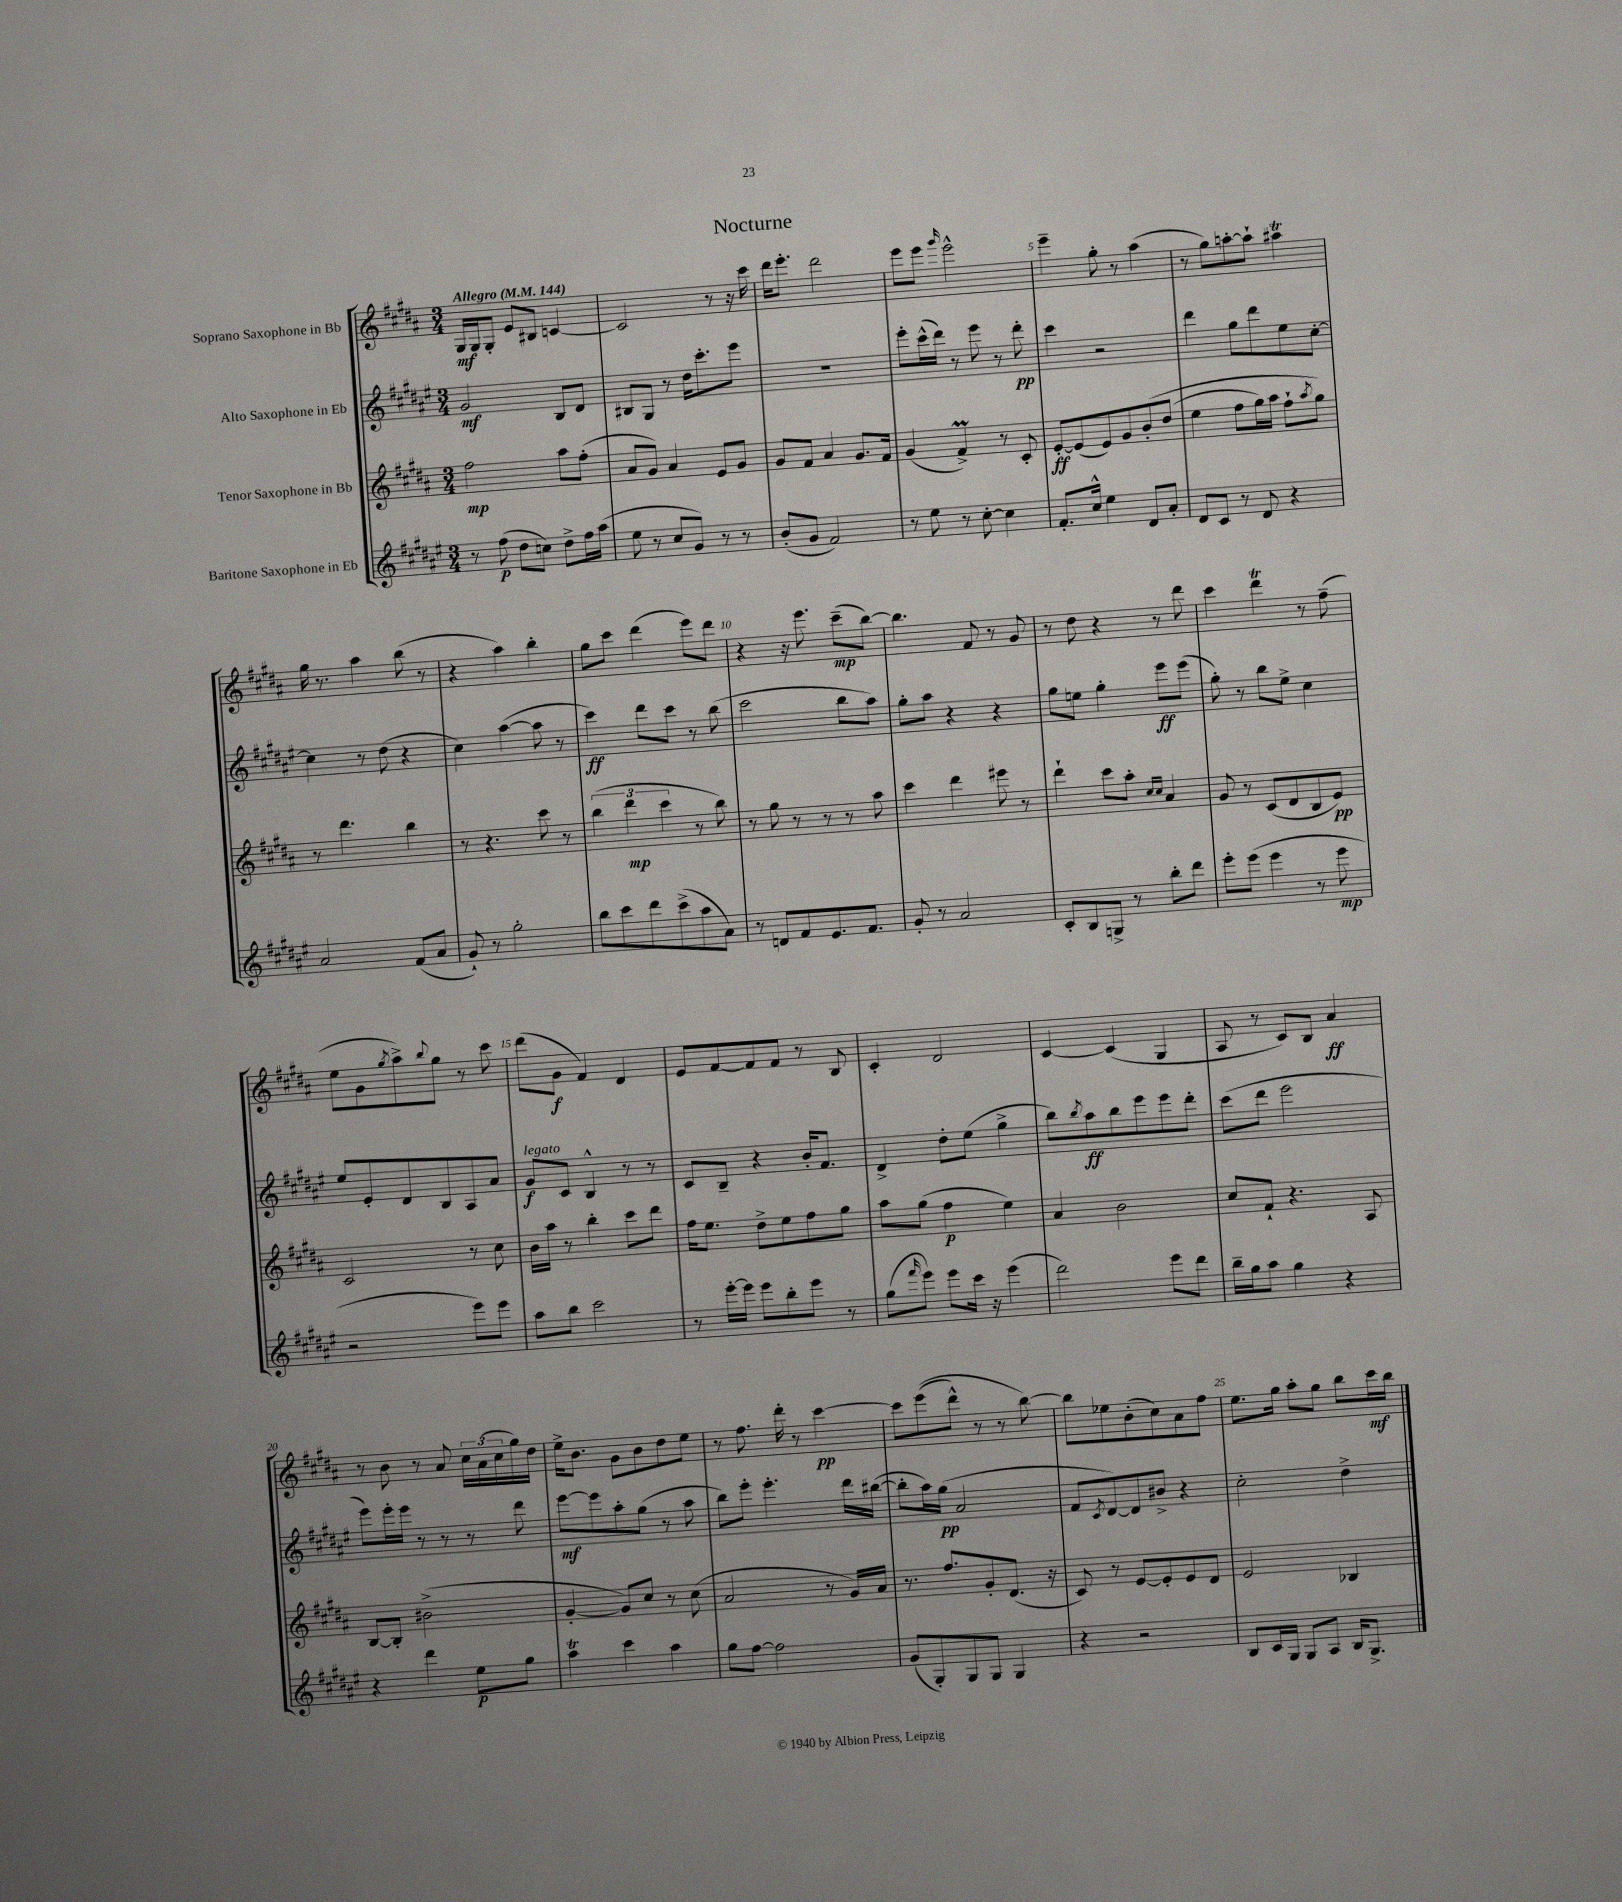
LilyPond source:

\header { title = "Nocturne" }
<<
\new StaffGroup <<
\new Staff = "s0" \with { instrumentName = "Soprano Saxophone in Bb" } {
    \clef treble \key b \major \numericTimeSignature \time 3/4 \tempo "Allegro" 4 = 144
    gis16\mf gis16 gis8-. e'8 bis8 c'4~ |
    c'2 r8 r16 cis'''16 |
    dis'''16 e'''8.-. dis'''2 |
    e'''8 e'''8 \grace { gis'''16 } e'''2-^ |
    e'''4-- gis''8-. r8 ais''4( |
    r8 gis''8) a''8~-. a''8-! ais''4\trill |
    gis''16 r8. ais''4 b''8( r8 |
    r4 ais''4) b''4-. |
    gis''8 cis'''8 dis'''4( e'''8) dis'''8 |
    r4 r16 e'''8. cis'''8--\mp( b''8~) |
    b''4. fis'8 r8 gis'8 |
    r8 dis''8 r4 r8 dis'''8 |
    cis'''4 dis'''4\trill r8 fis''8--( |
    e''8 gis'8 \acciaccatura { gis''8 } ais''8->) \appoggiatura { b''8 } gis''8 r8 cis'''8 |
    dis'''8( gis'8\f fis'4) dis'4 |
    e'8 fis'8~ fis'8 fis'8 r8 b8 |
    cis'4-. dis'2 |
    cis'4~ cis'4( gis4 |
    ais8 r8 cis'8) b8 ais'4\ff |
    r8 b'8 r8 ais'8 \tuplet 3/2 { cis''16 ais'16( cis''16 } gis''16) dis''16 |
    e''16-> b'8. gis'8 b'8 dis''8 e''8 |
    r8 fis''8. dis'''16-. r8 cis'''4~\pp |
    cis'''8 e'''8(\( dis'''8-^) r8 r8 b''8~\) |
    b''8 ees''8 b'8-.( cis''8) ais'8 fis''8 |
    e''8. gis''16 ais''8-. gis''8 b''8 cis'''16\mf b''16 \bar "|." |
}
\new Staff = "s1" \with { instrumentName = "Alto Saxophone in Eb" } {
    \clef treble \key fis \major \numericTimeSignature \time 3/4
    gis'2\mf b8 dis'8 |
    bis8 gis8 r8 dis''16 cis'''8.-. eis'''8 |
    R2. |
    eis'''8-. cis'''16-^( dis'''16) r8 eis'''8 r8 dis'''8-.\pp |
    cis'''4 r2 |
    dis'''4 gis''8 dis'''8 eis''8 cis''8~-. |
    cis''4 r8 dis''8( r4 |
    cis''4) ais''4~( ais''8 r8 |
    cis'''4\ff) dis'''8 cis'''8 r8 b''8( |
    cis'''2 b''8 ais''8) |
    gis''8-. ais''8 r4 r4 |
    gis''8 e''8 gis''4-. eis'''8\ff eis'''8( |
    gis''8-.) r8 b''8 eis''8-> cis''4 |
    eis''8 eis'8-. dis'8 b8 ais8 ais'8 |
    gis'8\f^\markup { \italic "legato" } cis'8 b4-^ r8 r8 |
    cis'8 b8-- r4 b'16-. fis'8. |
    dis'4-> dis''8-. eis''8( gis''4-> |
    b''8) \acciaccatura { b''8 } ais''8\ff b''8 eis'''8 eis'''8 dis'''8-. |
    cis'''8( dis'''8 eis'''2 |
    eis'''8) eis'''16-. eis'''16 r8 r8 r8 dis'''8 |
    eis'''8~\mf eis'''8 ais''8-. gis''8( r8 ais''8 |
    b''8) eis'''8-. eis'''4.-. dis'''16 bis''16~( |
    bis''8-. ais''16) gis''16\pp( ais'2 |
    fis'8 \acciaccatura { cis'8 } dis'8~) dis'8 bis'8-> r4 |
    cis''2-. dis''4-> \bar "|." |
}
\new Staff = "s2" \with { instrumentName = "Tenor Saxophone in Bb" } {
    \clef treble \key b \major \numericTimeSignature \time 3/4
    fis''2\mp ais''8 fis''8-.( |
    ais'8 gis'8) ais'4 e'8 gis'8 |
    gis'8 fis'8 ais'4 gis'8. fis'16 |
    gis'4( fis'4->\prall) r8 cis'8-. |
    e'8~-.\ff e'8( e'8) gis'8 b'8-.\( dis''8( |
    e''4 fis''8 gis''16) ais''16 fis''8-! \acciaccatura { ais''8 } gis''8\) |
    r8 dis'''4. b''4 |
    r8 r4. cis'''8 r8 |
    \tuplet 3/2 { b''4( dis'''4\mp cis'''4 } r8 b''8) |
    r8 gis''8 r8 r8 r8 ais''8 |
    cis'''4 dis'''4 eis'''8 r8 |
    dis'''4-! cis'''8 ais''8-. \grace { cis''16 cis''16 } ais'4 |
    gis'8 r8 cis'8( dis'8 b8 e'8\pp) |
    cis'2 r8 cis''8 |
    b'16 ais''16 r8 b''4-. cis'''8 dis'''8 |
    fis''16 e''8. dis''8-> e''8 fis''8 gis''8 |
    ais''8 gis''8( fis''4\p e''4) |
    ais'4 b'2 |
    cis''8 fis'8-! r4. ais8 |
    b8~ b8-. bis'2->( |
    gis'4~-. gis'8) cis''8 r8 cis''8( |
    ais'2 r8 gis'16) ais'16 |
    r8. fis''8. gis'8-. dis'8.( r16 |
    cis'8) r8 e'8~ e'8-. e'8 dis'8 |
    e'2 bes4 \bar "|." |
}
\new Staff = "s3" \with { instrumentName = "Baritone Saxophone in Eb" } {
    \clef treble \key fis \major \numericTimeSignature \time 3/4
    r8 fis''8\p( dis''8 c''8) dis''8-> fis''16 ais''16( |
    eis''8 r8 cis''8 gis'8) r8 r8 |
    b'8-.( gis'8 fis'2) |
    r8 eis''8 r8 cis''8~-. cis''4 |
    fis'8.-. cis''16-^ eis''4 dis'8 ais'8-. |
    dis'8 cis'8 r8 dis'8 r4 |
    ais'2 fis'8( ais'8 |
    gis'8-!) r8 gis''2-. |
    b''8 cis'''8 dis'''8 cis'''8->( ais''8 ais'8) |
    r8 d'8 fis'8 eis'8. fis'8. |
    gis'8-. r8 ais'2 |
    cis'8-. b8 g8-> r8 b''8-. dis'''8 |
    eis'''8-. eis'''8( eis'''4 r8 eis'''8\mp |
    r2 eis'''8) eis'''8 |
    ais''8 b''8 cis'''2 |
    r8 eis'''16~-. eis'''16 eis'''8 b''8-. eis'''8 r8 |
    gis''8( \grace { fis'''16 } eis'''8) eis'''8 cis'''16 r16 eis'''4( |
    dis'''2) eis'''8 dis'''8 |
    b''16-- gis''16 ais''8 gis''4 r4 |
    r4 dis'''4 eis''8\p gis''8 |
    ais''4\trill cis'''4 ais''4 |
    gis''8 fis''8~ fis''2 |
    gis'8( gis8-.) gis8 gis8 gis4 |
    r4 r2 |
    b8 cis'16 gis16 gis8 ais8 b16 gis8.-> \bar "|." |
}
>>
>>
\layout { \context { \Score \override BarNumber.break-visibility = ##(#f #t #t) barNumberVisibility = #(every-nth-bar-number-visible 5) } }
